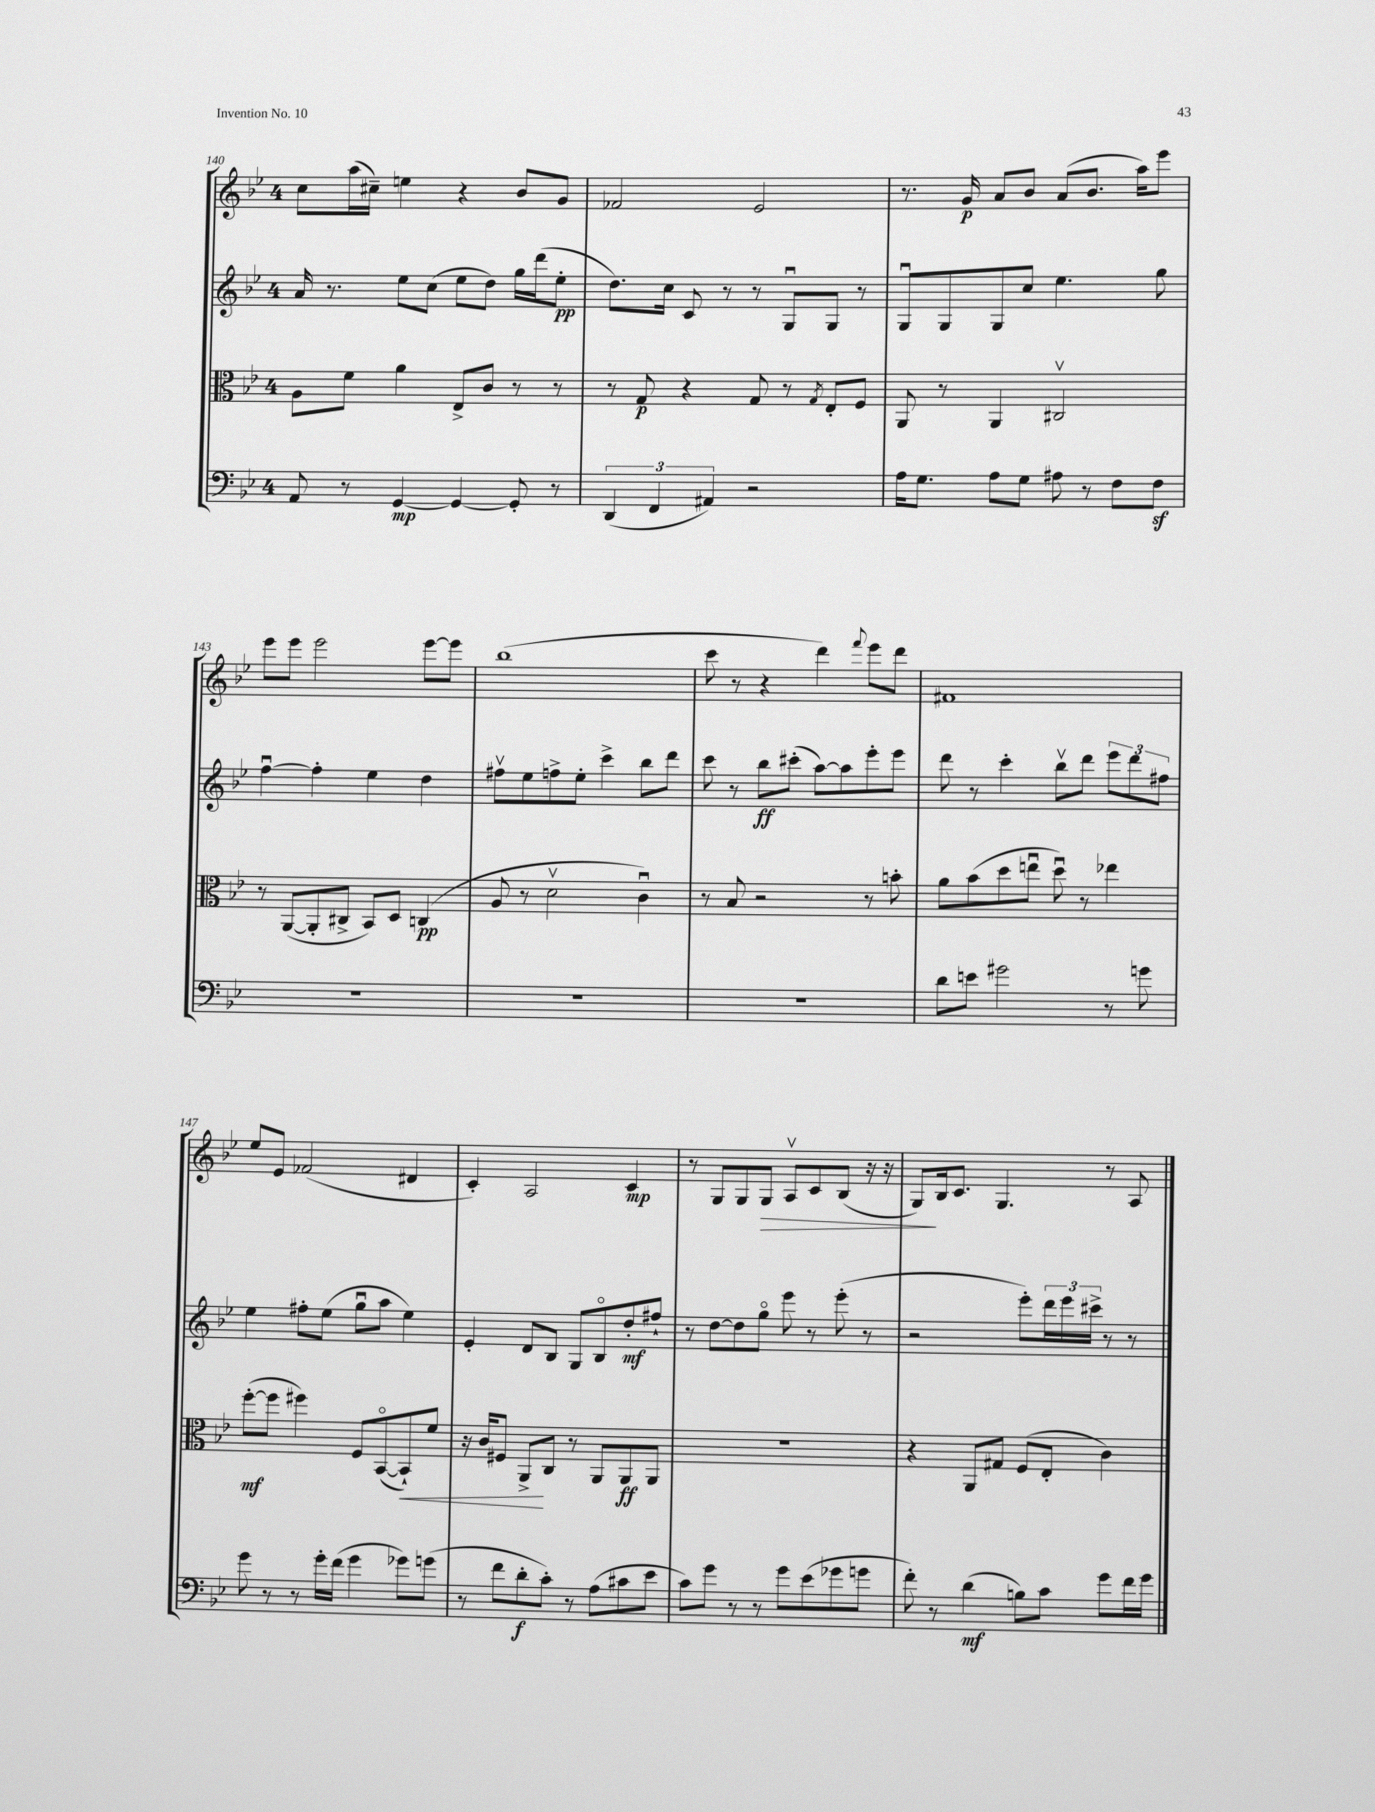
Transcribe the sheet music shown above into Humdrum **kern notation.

**kern	**kern	**kern	**kern
*staff4	*staff3	*staff2	*staff1
*clefF4	*clefC3	*clefG2	*clefG2
*k[b-e-]	*k[b-e-]	*k[b-e-]	*k[b-e-]
*M4/4	*M4/4	*M4/4	*M4/4
8AA	8A	16a	8cc
.	.	8.r	.
8r	8f	.	(16aa
.	.	.	16cc#~)
[4GG	4a	8ee-	4ee
.	.	(8cc	.
4GG_	8E-^	8ee-	4r
.	8c	8dd)	.
8GG']	8r	16gg	8b-
.	.	(16ddd	.
8r	8r	8ee-'	8g
=	=	=	=
(6DD	8r	8.dd)	2f-
.	8G	.	.
6FF	.	.	.
.	.	16cc	.
.	4r	8c	.
6AA#)	.	.	.
.	.	8r	.
2r	8G	8r	2e-
.	8r	8Gu	.
.	8qG	.	.
.	8E-'	8G	.
.	8F	8r	.
=	=	=	=
16A	8AA	8Gu	8.r
8.G	.	.	.
.	8r	8G	.
.	.	.	16g
8A	4AA	8G	8a
8G	.	8cc	8b-
8A#	2C#v	4.ee-	(8a
8r	.	.	8.b-
8F	.	.	.
.	.	.	16aa)
8F	.	8gg	8eee-
=	=	=	=
1r	8r	[4ffu	8eee-
.	([8AA	.	8eee-
.	8AA']	4ff']	2eee-
.	8C#^	.	.
.	8BB-)	4ee-	.
.	8D	.	.
.	(4C	4dd	[8eee-
.	.	.	8eee-]
=	=	=	=
1r	8A	8ff#v	(1bb-
.	8r	8ee-	.
.	2dv	8ff^	.
.	.	8ee-'	.
.	.	4ccc^	.
.	4cu)	8bb-	.
.	.	8ddd	.
=	=	=	=
1r	8r	8ccc	8ccc
.	8B-	8r	8r
.	2r	8bb-	4r
.	.	(8ccc#'	.
.	.	[8aa)	4ddd)
.	.	8aa]	.
.	.	.	8qqfff
.	8r	8eee-'	8eee-
.	8b'	8eee-	8ddd
=	=	=	=
8d	8a	8ddd	1f#
8e	(8b-	8r	.
2g#	8dd	4ccc'	.
.	8eeu	.	.
.	8ddu)	8bb-v	.
.	8r	8ddd	.
8r	4ee-	12eee-	.
.	.	12ddd	.
8g	.	.	.
.	.	12ff#	.
=	=	=	=
8g	([8ff'	4ee-	8ee-
8r	8ff]	.	8e-
8r	4ff#)	8ff#'	(2f-
16g'	.	(8ee-	.
(16f	.	.	.
4g	8F	8ggu	.
.	([8BB-o	8aa	.
8g-)	8BB-`])	4ee-)	4d#
(8g	8f	.	.
=	=	=	=
8r	16r	4e-'	4c')
.	16c	.	.
8f	8F#	.	.
8d'	8AA^	8d	2A
8c')	8C	8B-	.
8r	8r	8G	.
(8A	8AA	8B-o	.
8c#	8AA	8dd'	4c
8e-	8AA	8ff#`	.
=	=	=	=
8c)	1r	8r	8r
8g	.	[8dd	8G
8r	.	8dd]	8G
8r	.	8ggo	8G
8g	.	8eee-	8Av
(8e-	.	8r	8c
8g-	.	(8eee-'	(8B-
8g	.	8r	16r
.	.	.	16r
=	=	=	=
8f')	4r	2r	8G)
8r	.	.	16B-
.	.	.	8.c
(4d	8AA	.	.
.	8G#	.	4.G
8B)	(8F	8eee-')	.
8c	8E-'	24ddd	.
.	.	24eee-	.
.	.	24ccc#^	.
8g	4c)	8r	8r
16f	.	8r	8A
16g	.	.	.
==	==	==	==
*-	*-	*-	*-
